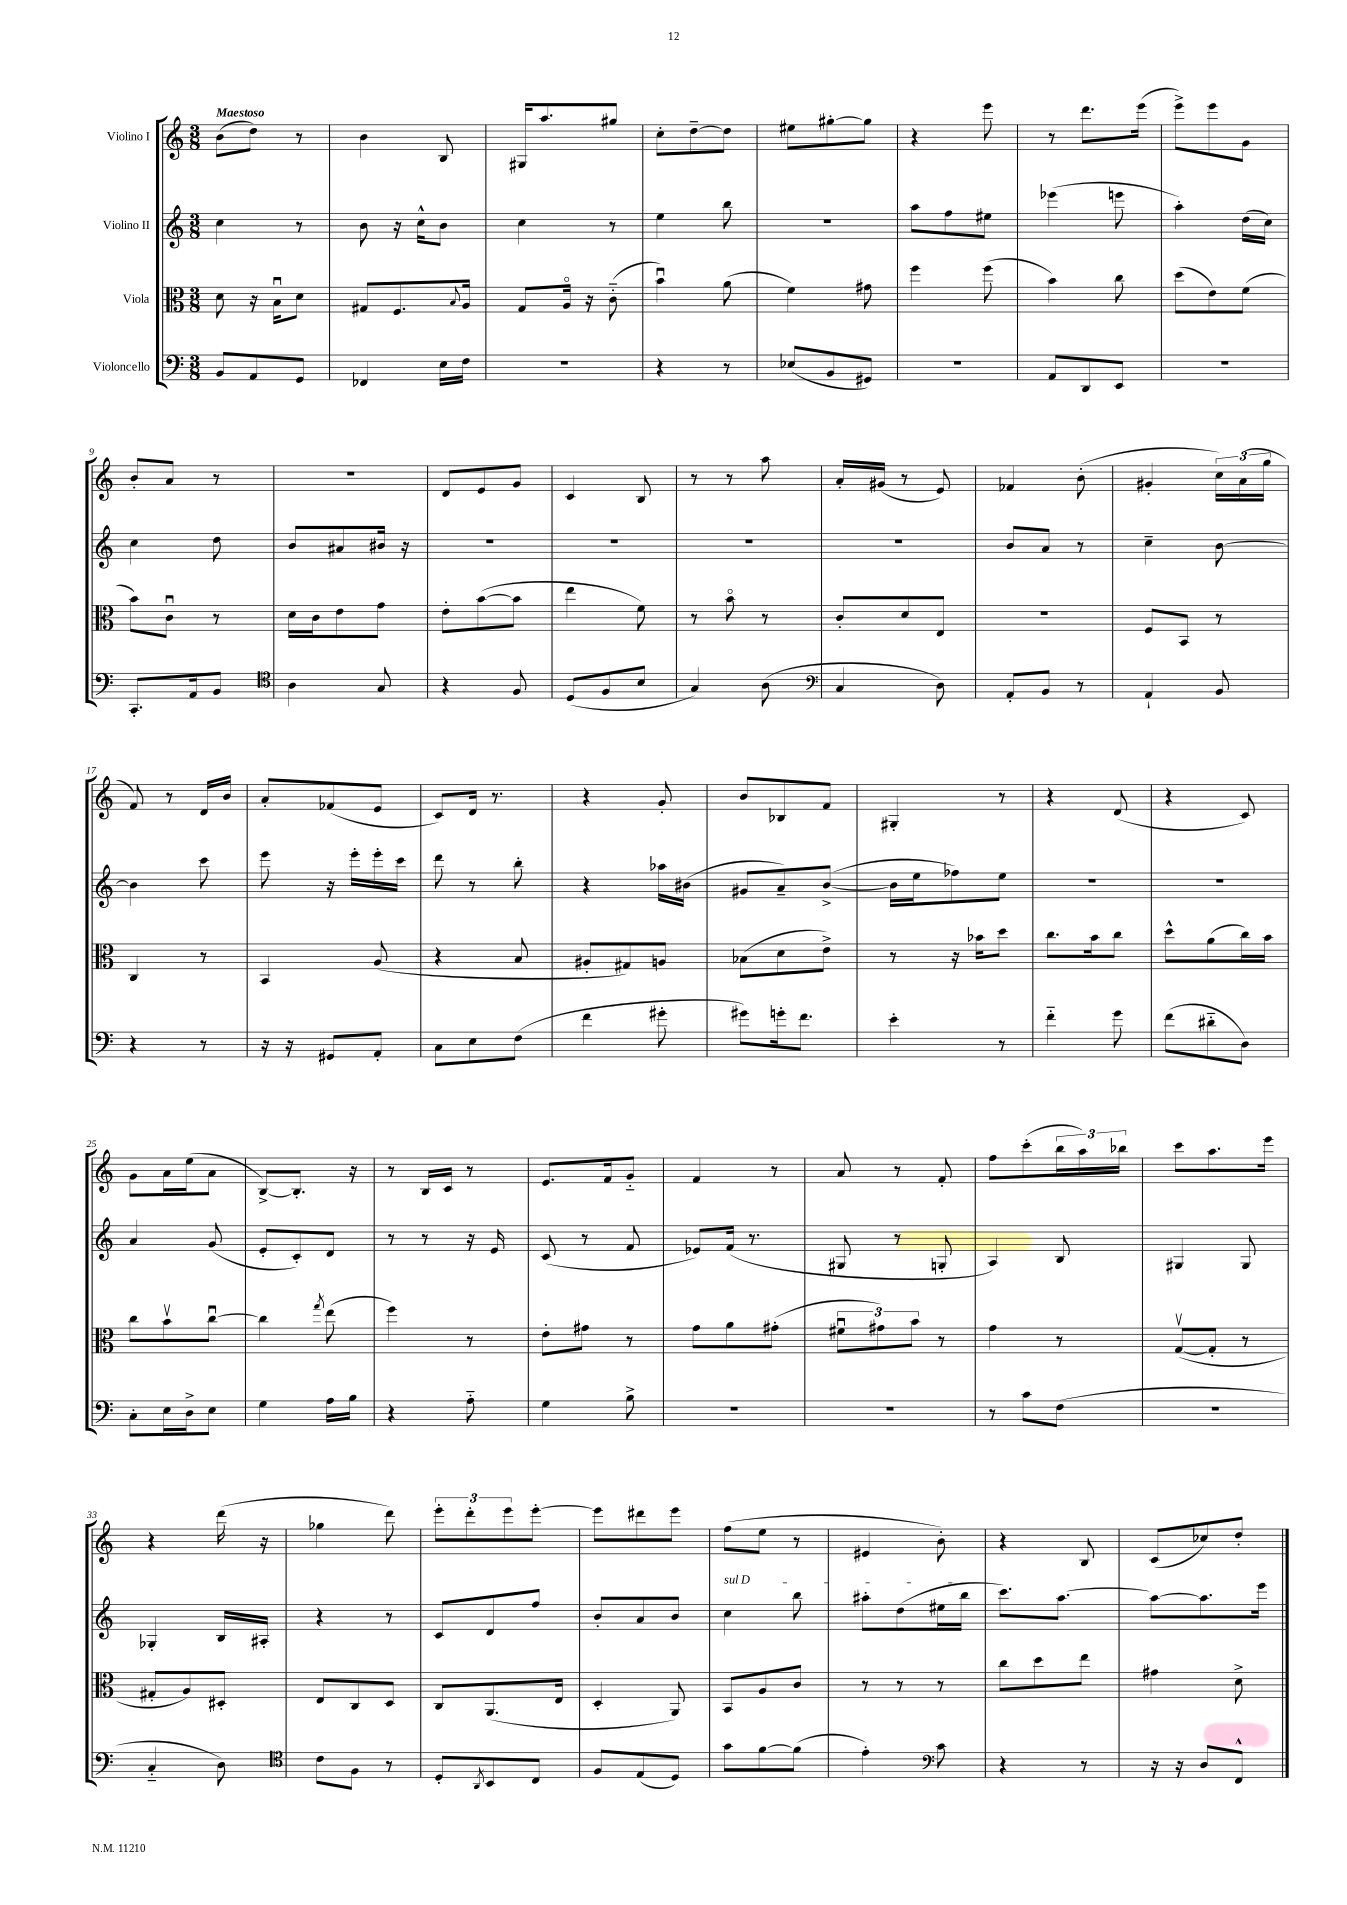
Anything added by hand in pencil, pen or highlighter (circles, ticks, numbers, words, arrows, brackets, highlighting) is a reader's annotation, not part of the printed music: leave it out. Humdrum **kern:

**kern	**kern	**kern	**kern
*part4	*part3	*part2	*part1
*staff4	*staff3	*staff2	*staff1
*I"Violoncello	*I"Viola	*I"Violino II	*I"Violino I
*clefF4	*clefC3	*clefG2	*clefG2
*k[]	*k[]	*k[]	*k[]
*M3/8	*M3/8	*M3/8	*M3/8
=1	=1	=1	=1
!	!	!	!LO:TX:a:B:t=Maestoso
8BB/L	8d\	4cc\	(8b\L
8AA/	16r	.	8dd\J)
.	16Bu\KL	.	.
8GG/J	8d\J	8r	8r
=2	=2	=2	=2
4FF-X/	8G#X/L	8b\	4b\
.	8.F/	16r	.
.	.	16cc^^\KL	.
16E\LL	.	8b\J	8B/
.	8qqB/	.	.
16F\JJ	16A/Jk	.	.
=3	=3	=3	=3
4.r	8G/L	4cc\	16G#X/KL
.	.	.	8.aa/
.	16A/Jk	.	.
.	16r	.	.
.	(8c\	8r	8gg#X/J
=4	=4	=4	=4
4r	4bu\)	4ee\	8cc'\L
.	.	.	[8dd~\
8r	(8a\	8bb\	8dd\J]
=5	=5	=5	=5
(8E-X/L	4f\)	4.r	8ee#X\L
8BB/	.	.	[8gg#X'\
8GG#X/J)	8g#X\	.	8gg#\J]
=6	=6	=6	=6
4.r	4ff\	8aa\L	4r
.	.	8ff\	.
.	(8ff\	8ee#X\J	8eee\
=7	=7	=7	=7
8AA/L	4b\)	(4eee-X\	8r
8DD/	.	.	8.ddd\L
8EE/J	8cc\	8eeen\	.
.	.	.	(16eee\Jk
=8	=8	=8	=8
4.r	(8dd\L	4aa'\)	8eee^\L)
.	8e\)	.	8eee\
.	(8f\J	(16dd\LL	8g\J
.	.	16cc\JJ)	.
!!LO:LB:g=z
=9	=9	=9	=9
8.CC'/L	8b\L)	4cc\	8b'/L
.	8cu\J	.	8a/J
16AA/k	.	.	.
8BB/J	8r	8dd\	8r
=10	=10	=10	=10
*clefC4	*	*	*
4A\	16d\LL	8b/L	4.r
.	16c\J	.	.
.	8e\	8a#X/	.
8G/	8g\J	16b#X/Jk	.
.	.	16r	.
=11	=11	=11	=11
4r	8e'\L	4.r	8d/L
.	([8b\	.	8e/
8F/	8b\J]	.	8g/J
=12	=12	=12	=12
(8D/L	4ee\	4.r	4c/
8F/	.	.	.
8B/J	8f\)	.	8B/
=13	=13	=13	=13
4G/)	8r	4.r	8r
.	8b\	.	8r
(8A\	8r	.	8aa\
=14	=14	=14	=14
*clefF4	*	*	*
4C/	8c'/L	4.r	16a'/LL
.	.	.	(16g#X/JJ
.	8d/	.	8r
8D\)	8E/J	.	8e/)
=15	=15	=15	=15
8AA'/L	4.r	8b/L	4f-X/
8BB/J	.	8a/J	.
8r	.	8r	(8b'\
=16	=16	=16	=16
4AA`/	8F/L	4cc~\	4g#X'/
.	8BB/J	.	.
8BB/	8r	[8b\	24cc\LL)
.	.	.	(24a\
.	.	.	24gg\JJ
!!LO:LB:g=z
=17	=17	=17	=17
4r	4C/	4b\]	8f/)
.	.	.	8r
8r	8r	8ccc\	16d/LL
.	.	.	16b/JJ
=18	=18	=18	=18
16r	4BB/	8eee\	8a'/L
16r	.	.	.
8GG#X/L	.	16r	(8f-X/
.	.	16eee'\LL	.
8AA'/J	(8A/	16eee'\	8e/J
.	.	16ccc\JJ	.
=19	=19	=19	=19
8C\L	4r	8ddd\	8c/L)
8E\	.	8r	16d/Jk
.	.	.	8.r
(8F\J	8B/	8bb'\	.
=20	=20	=20	=20
4f\	8A#X'/L	4r	4r
.	8G#X/)	.	.
8g#X'\	8An/J	16aa-X\LL	8g'/
.	.	(16b#X\JJ	.
=21	=21	=21	=21
8g#X\L)	(8B-X\L	8g#X/L	8b/L
16gn'\k	8d\	8a~/)	8B-X/
8.f\J	.	.	.
.	8e^\J)	([8b^/J	8f/J
=22	=22	=22	=22
4e'\	8r	16b\LL]	4G#X'/
.	.	16ee\J	.
.	16r	8ff-X\)	.
.	16b-X\KL	.	.
8r	8dd\J	8ee\J	8r
=23	=23	=23	=23
4f\	8.cc\L	4.r	4r
.	16b\k	.	.
8g\	8cc\J	.	(8d/
=24	=24	=24	=24
(8f\L	8dd^^\L	4.r	4r
8d#X\	(8a\	.	.
8D\J)	16cc\L)	.	8c/)
.	16b\JJ	.	.
!!LO:LB:g=z
=25	=25	=25	=25
8C'\L	8cc\L	4a/	8g\L
16E\L	8bv\	.	16a\L
16D^\J	.	.	(16ee\J
8E\J	[8ccu\J	(8g/	8a\J
=26	=26	=26	=26
4G\	4cc\]	8e'/L	[8B^/L)
.	.	8c'/)	8.B'/J]
.	8qgg/	.	.
16A\LL	(8ee\	8d/J	.
16B\JJ	.	.	16r
=27	=27	=27	=27
4r	4ff\)	8r	8r
.	.	8r	16B/LL
.	.	.	16c/JJ
8A\	8r	16r	8r
.	.	16e/	.
=28	=28	=28	=28
4G\	8e'\L	(8c/	8.e/L
.	8g#X\J	8r	.
.	.	.	16f/k
8B^\	8r	8f/	8g/J
=29	=29	=29	=29
4.r	8g\L	8e-X/L)	4f/
.	8a\	(16f/Jk	.
.	.	8.r	.
.	(8g#X'\J	.	8r
=30	=30	=30	=30
4.r	12f#Xu\L	8G#X/	8a/
.	12g#X\)	.	.
.	.	8r	8r
.	12b\J	.	.
.	8r	8Gn'/	8f'/
=31	=31	=31	=31
8r	4g\	4A/)	8ff\L
8c\L	.	.	(8ccc'\
(8F\J	8r	8B/	24bb\L
.	.	.	24aa\)
.	.	.	24bb-X\JJ
=32	=32	=32	=32
4.r	([8Gv/L	4G#X/	8ccc\L
.	8G'/J]	.	8.aa\
.	8r	8G#/	.
.	.	.	16eee\Jk
!!LO:LB:g=z
=33	=33	=33	=33
4C/	8G#X'/L	4G-X'/	4r
.	8A/)	.	.
8D\)	8D#X'/J	16B/LL	(16ddd\
.	.	16A#X'/JJ	16r
=34	=34	=34	=34
*clefC4	*	*	*
8c\L	8E/L	4r	4gg-X\
8F\J	8C/	.	.
8r	8D/J	8r	8ddd\)
=35	=35	=35	=35
8D'/L	8C/L	8c/L	12eee'\L
.	.	.	12ddd'\
8qAA/	.	.	.
8BB/	(8.AA/	8d/	.
.	.	.	12eee\
8C/J	.	8ff/J	[8eee'\J
.	16E/Jk	.	.
=36	=36	=36	=36
8F/L	4D'/	8b'/L	8eee\L]
(8E/	.	8a/	8ddd#X\
8D/J)	8AA/)	8b/J	8eee\J
=37	=37	=37	=37
!	!	!LO:TX:a:i:t=sul D	!
8g\L	8BB/L	4cc\	(8ff\L
[8f\	8A/	.	8ee\J
(8f\J]	8c/J	8bb\	8r
=38	=38	=38	=38
4e'\)	8r	8aa#X'\L	4e#X/
.	8r	(8dd\	.
*clefF4	*	*	*
8c\	8r	16ee#X\L	8b'\)
.	.	16bb\JJ	.
=39	=39	=39	=39
4r	8cc\L	8.ccc\L)	4r
.	8dd\	.	.
.	.	[8.aa\J	.
8r	8ee\J	.	8B/
=40	=40	=40	=40
16r	4g#X\	8aa\L_	(8c/L
16r	.	.	.
8D/L	.	8.aa\]	8cc-X/)
8FF^^/J	8d^\	.	8dd'/J
.	.	16eee\Jk	.
==	==	==	==
*-	*-	*-	*-
